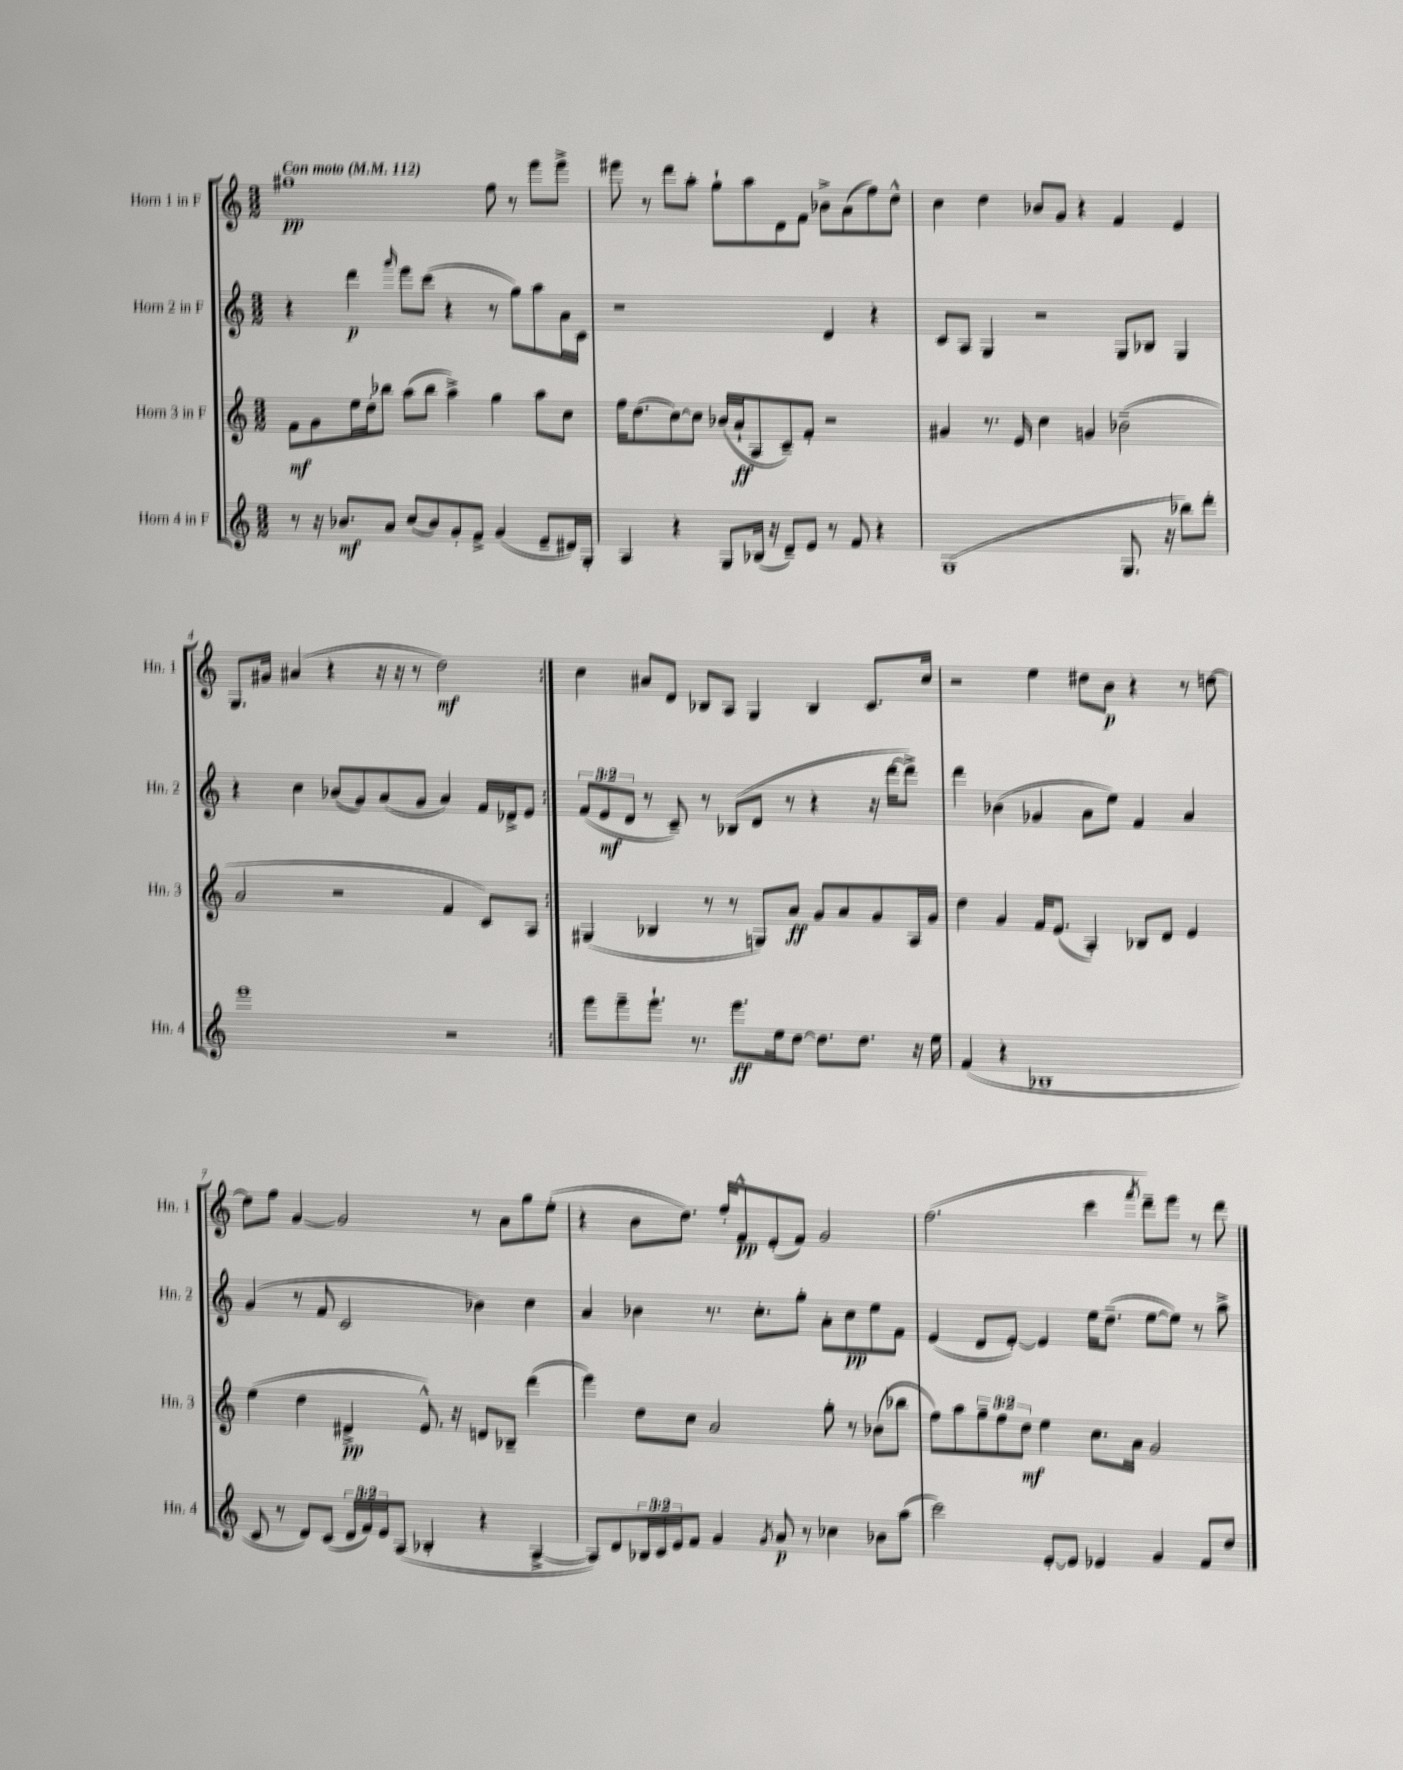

**kern	**dynam	**kern	**dynam	**kern	**dynam	**kern	**dynam
*part4	*part4	*part3	*part3	*part2	*part2	*part1	*part1
*staff4	*staff4	*staff3	*staff3	*staff2	*staff2	*staff1	*staff1
*I"Horn 4 in F	*	*I"Horn 3 in F	*	*I"Horn 2 in F	*	*I"Horn 1 in F	*
*I'Hn. 4	*	*I'Hn. 3	*	*I'Hn. 2	*	*I'Hn. 1	*
*clefG2	*	*clefG2	*	*clefG2	*	*clefG2	*
*k[]	*	*k[]	*	*k[]	*	*k[]	*
*M3/2	*	*M3/2	*	*M3/2	*	*M3/2	*
*MM112	*	*MM112	*	*MM112	*	*MM112	*
=1	=1	=1	=1	=1	=1	=1	=1
!	!	!	!	!	!	!LO:TX:a:B:t=Con moto	!
8r	.	8f\L	mf	4r	.	1gg#X	pp
16r	.	8g\	.	.	.	.	.
8.b-X/L	mf	.	.	.	.	.	.
.	.	16ee\L	.	4ddd\	p	.	.
.	.	16dd'\J	.	.	.	.	.
8a/J	.	8bb-X\J	.	.	.	.	.
.	.	.	.	16qqggg/	.	.	.
(8cc/L	.	(8aa\L	.	8eee\L	.	.	.
8b-/)	.	8bb-\J	.	(8ccc\J	.	.	.
8g'/	.	4aa^\)	.	4r	.	.	.
8f^/J	.	.	.	.	.	.	.
(4g/	.	4gg\	.	8r	.	8ff\	.
.	.	.	.	8gg\L)	.	8r	.
8e~/L	.	8aa\L	.	8aa\	.	8eee\L	.
16d#X/L)	.	8cc\J	.	16a\L	.	8eee^\J	.
16G'/JJ	.	.	.	16c\JJ	.	.	.
=2	=2	=2	=2	=2	=2	=2	=2
4A/	.	16ff\KL	.	1r	.	8eee#X\	.
.	.	(8.dd\	.	.	.	.	.
.	.	.	.	.	.	8r	.
4r	.	[8cc\)	.	.	.	8ddd\L	.
.	.	8cc\J]	.	.	.	8aa'\J	.
8G/L	.	(16b-X/LL	.	.	.	8gg`\L	.
.	.	16a`/J	ff	.	.	.	.
(16B-X/Jk	.	8A/	.	.	.	8aa\	.
16r	.	.	.	.	.	.	.
8d~/L)	.	8c~/)	.	.	.	8d\	.
8e/J	.	8f'/J	.	.	.	8f\J	.
8r	.	2r	.	4d/	.	8b-X^\L	.
8f/	.	.	.	.	.	(8a\	.
4r	.	.	.	4r	.	8ff\)	.
.	.	.	.	.	.	8dd^^\J	.
=3	=3	=3	=3	=3	=3	=3	=3
(1G	.	4g#X/	.	8c/L	.	4cc\	.
.	.	.	.	8A/J	.	.	.
.	.	8.r	.	4G/	.	4dd\	.
.	.	16e/	.	.	.	.	.
.	.	4cc\	.	2r	.	8b-X/L	.
.	.	.	.	.	.	8g/J	.
.	.	4gn/	.	.	.	4r	.
8.G/	.	(2b-X~\	.	8G/L	.	4f/	.
.	.	.	.	8B-X/J	.	.	.
16r	.	.	.	.	.	.	.
8bb-X\L)	.	.	.	4G/	.	4e/	.
8ddd'\J	.	.	.	.	.	.	.
!!LO:LB:g=z
=4	=4	=4	=4	=4	=4	=4	=4
1eee	.	2a/	.	4r	.	8.G/L	.
.	.	.	.	.	.	16g#X/Jk	.
.	.	.	.	4cc\	.	(4a#X/	.
.	.	2r	.	(8b-X/L	.	4r	.
.	.	.	.	8g/)	.	.	.
.	.	.	.	(8a/	.	16r	.
.	.	.	.	.	.	16r	.
.	.	.	.	8g/J	.	8r	.
2r	.	4f/	.	4a/)	.	2dd\)	mf
.	.	8c/L)	.	16f/LL	.	.	.
.	.	.	.	16d-X^/J	.	.	.
.	.	8A/J	.	8e/J	.	.	.
=5:|!	=5:|!	=5:|!	=5:|!	=5:|!	=5:|!	=5:|!	=5:|!
8eee\L	.	(4G#X/	.	(12f/L	.	4cc\	.
.	.	.	.	12e/	mf	.	.
8eee~\	.	.	.	.	.	.	.
.	.	.	.	12d/J	.	.	.
8.eee`\J	.	4B-X/	.	8r	.	8a#X/L	.
.	.	.	.	8c~/)	.	8d/J	.
8.r	.	.	.	.	.	.	.
.	.	8r	.	8r	.	8B-X/L	.
8.eee\L	ff	8r	.	(8B-X/L	.	8A/J	.
.	.	8Gn/L)	.	8d/J	.	4G/	.
16ee\k	.	.	.	.	.	.	.
[8dd\J	.	8a/J	ff	8r	.	.	.
8.dd\L]	.	8g/L	.	4r	.	4B-/	.
.	.	8a/	.	.	.	.	.
8.dd\J	.	.	.	.	.	.	.
.	.	8g/	.	16r	.	8.c/L	.
.	.	.	.	[16ddd\KL	.	.	.
16r	.	16A/L	.	8ddd^\J])	.	.	.
16ee\	.	16g/JJ	.	.	.	16cc/Jk	.
=6	=6	=6	=6	=6	=6	=6	=6
(4f/	.	4dd\	.	4ddd\	.	2r	.
4r	.	4g/	.	(4b-X\	.	.	.
1B-X	.	16f/KL	.	4g-X/	.	4ee\	.
.	.	(8.e/J	.	.	.	.	.
.	.	4A'/)	.	8a\L	.	8dd#X\L	.
.	.	.	.	8ee\J)	.	8b\J	p
.	.	8B-X/L	.	4f/	.	4r	.
.	.	8d/J	.	.	.	.	.
.	.	4e/	.	4a/	.	8r	.
.	.	.	.	.	.	[8ddn\	.
!!LO:LB:g=z
=7	=7	=7	=7	=7	=7	=7	=7
8c/	.	(4ee\	.	(4g/	.	8dd\L]	.
8r	.	.	.	.	.	8ff\J	.
8d/L)	.	4dd\	.	8r	.	[4g/	.
(8c/J	.	.	.	8f/	.	.	.
24d/LL	.	4d#X^/	pp	2c/	.	2g/]	.
24f/)	.	.	.	.	.	.	.
24e/J	.	.	.	.	.	.	.
(8A/J	.	.	.	.	.	.	.
4B-X'/	.	8.e^^/)	.	.	.	.	.
.	.	16r	.	.	.	.	.
4r	.	8dn/L	.	4b-X\)	.	8r	.
.	.	8B-X~/J	.	.	.	8a\L	.
[4A^/	.	(4ddd\	.	4cc\	.	8gg\	.
.	.	.	.	.	.	(8ee'\J	.
=8	=8	=8	=8	=8	=8	=8	=8
8A/L])	.	4eee\)	.	4a/	.	4r	.
8d/	.	.	.	.	.	.	.
24B-X/L	.	8dd\L	.	4b-X\	.	8b\L	.
24c/	.	.	.	.	.	.	.
24e/J	.	.	.	.	.	.	.
8f/J	.	8cc\J	.	.	.	8.dd\J)	.
4g/	.	2a/	.	8.r	.	.	.
.	.	.	.	.	.	16ff'/KL	.
.	.	.	.	.	.	8f^^/	pp
.	.	.	.	8.cc'\L	.	.	.
8qg/	.	.	.	.	.	.	.
8a/	p	.	.	.	.	(8e'/	.
8r	.	.	.	8gg'\J	.	8f/J)	.
4cc-X\	.	8gg'\	.	8a'\L	.	2g/	.
.	.	8r	.	8cc\	pp	.	.
8b-X\L	.	(8b-X\L	.	8ee\	.	.	.
(8aa\J	.	8bb-X\J	.	8f\J	.	.	.
=9	=9	=9	=9	=9	=9	=9	=9
2ccc\)	.	8ff\L)	.	(4e/	.	(2.ff\	.
.	.	8aa\	.	.	.	.	.
.	.	12gg~\	.	8d/L	.	.	.
.	.	12ff\	.	.	.	.	.
.	.	.	.	[8e'/J)	.	.	.
.	.	12dd\J	mf	.	.	.	.
[8e'/L	.	4ee\	.	4e/]	.	.	.
8e/J]	.	.	.	.	.	.	.
4e-X/	.	8.cc\L	.	16ee\KL	.	4ccc\	.
.	.	.	.	(8.dd~\J	.	.	.
.	.	16a\Jk	.	.	.	.	.
.	.	.	.	.	.	8qfff/	.
4g/	.	2g/	.	[8ee\L	.	8ddd~\L)	.
.	.	.	.	8ee\J])	.	8eee\J	.
8f/L	.	.	.	8r	.	8r	.
8dd/J	.	.	.	8aa^\	.	8ddd\	.
==	==	==	==	==	==	==	==
*-	*-	*-	*-	*-	*-	*-	*-
